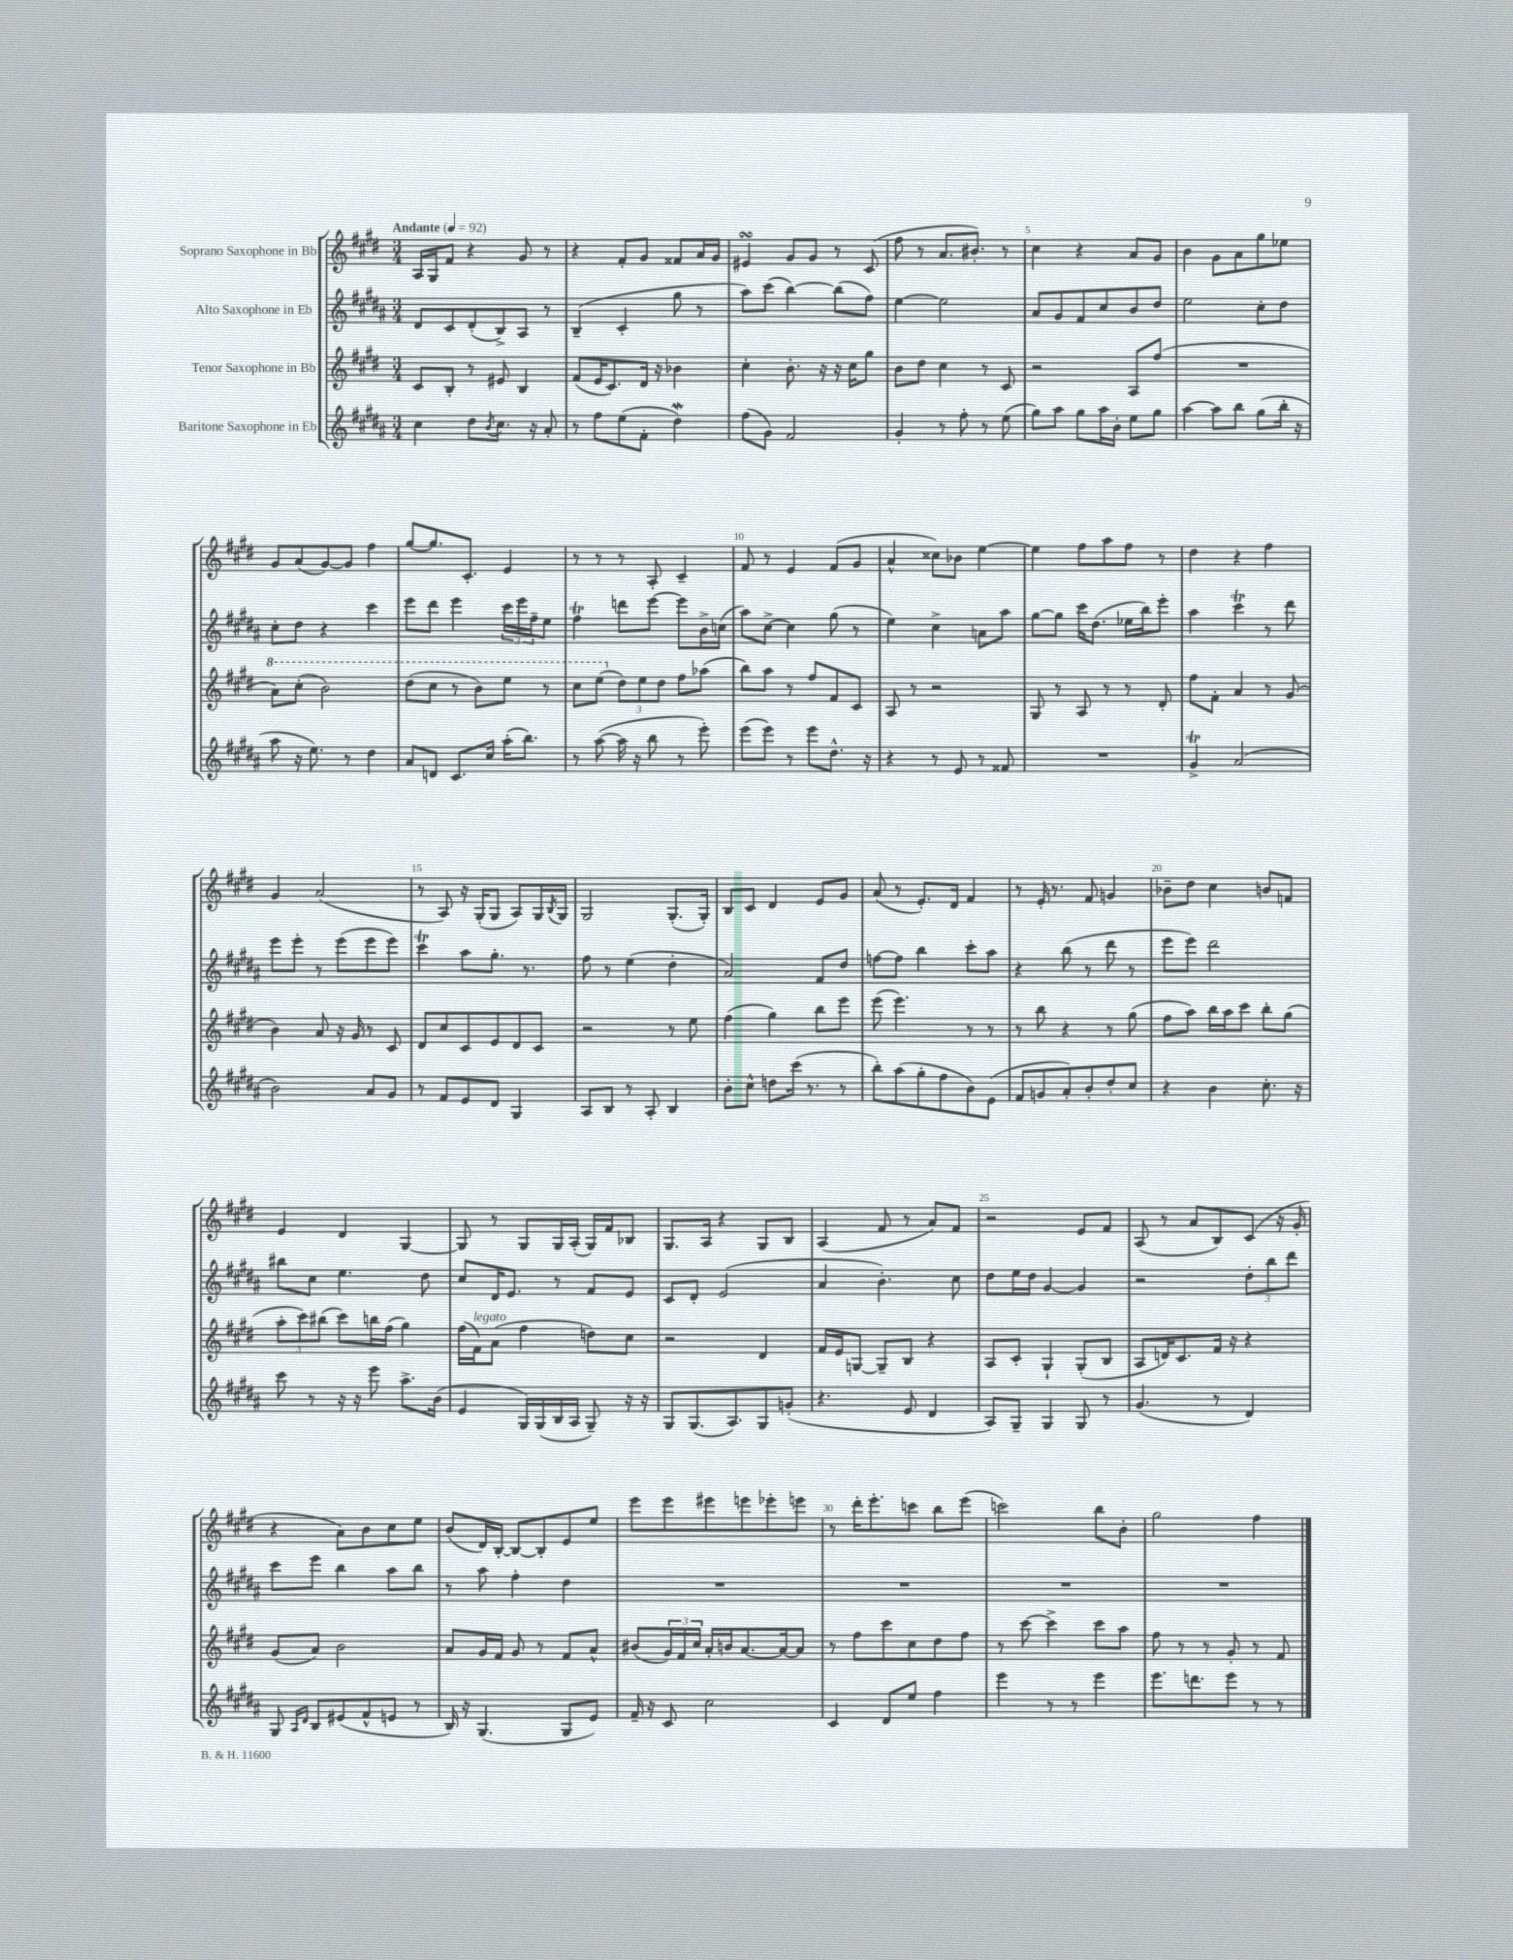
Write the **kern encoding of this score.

**kern	**kern	**kern	**kern
*staff4	*staff3	*staff2	*staff1
*clefG2	*clefG2	*clefG2	*clefG2
*k[f#c#g#d#a#]	*k[f#c#g#d#]	*k[f#c#g#d#a#]	*k[f#c#g#d#]
*M3/4	*M3/4	*M3/4	*M3/4
*MM92	*MM92	*MM92	*MM92
4cc#	8c#	8d#	16A
.	.	.	16G#
.	8B'	8c#	8f#
8dd#	8r	(8d#'	4r
8qb	.	.	.
8.cc#	8e#	8B^)	.
.	4B	8A#	8g#
16r	.	.	.
8a#'	.	8r	8r
=	=	=	=
8r	(8f#	(4B~	4r
8ff#	16e	.	.
.	8.c#)	.	.
(8ee	.	4c#'	8f#'
8f#'	16d#	.	8g#
.	16r	.	.
4dd#)	4b-	8gg#	8f##
.	.	8r	16a
.	.	.	16g#
=	=	=	=
(8ff#	4cc#'	8aa#)	4e#
8g#)	.	(8ccc#	.
2f#	8.b'	[4bb)	8g#
.	.	.	8g#
.	16r	.	.
.	16r	(8bb]	8r
.	16cc#	.	.
.	8gg#	8ff#)	(8c#
=	=	=	=
4g#'	8b	[4ee	8ff#
.	8dd#	.	8r
8r	4cc#	2ee]	8.a
8ff#'	.	.	.
.	.	.	8.b#')
8r	8r	.	.
(8ee	8c#	.	8r
=	=	=	=
8gg#)	2r	8a#	4cc#
8aa#	.	8g#	.
8gg#	.	8f#	4r
16aa#	.	8cc#	.
16b'	.	.	.
8ee	8A	8b	8a
8gg#	(8ff#	8dd#	8g#
=	=	=	=
[4aa#	2.r	2ee	4b
8aa#]	.	.	8g#
8bb	.	.	8a
(8gg#	.	8cc#'	8gg#
16bb'	.	8dd#	8ee-
16r	.	.	.
=	=	=	=
8aa#	8aa)	8cc#'	8g#
16r	(8ccc#'	8dd#	(8a
8.ee)	.	.	.
.	2bb)	4r	[8g#)
8r	.	.	8g#]
4dd#	.	4ccc#	4ff#
=	=	=	=
8a#	(8ddd#	8eee	[8gg#
8d	8ccc#	8ddd#	8.gg#]
8.c#	8r	4eee	.
.	.	.	8.c#'
.	8bb)	.	.
16cc#	.	.	.
(16aa#'	8eee	24ccc#	4e
.	.	24eee	.
8.bb)	.	.	.
.	.	24ff#~	.
.	8r	8ee	.
=	=	=	=
8r	8ccc#	4ff#	8r
([8aa#	(8eee	.	8r
16aa#]	12dd#)	8ddd	8r
16r	.	.	.
.	12ee	.	.
8bb	.	[8eee	8A'
.	12dd#	.	.
8r	8ff#	8eee]	4c#~
8eee')	(8aa-	16b^	.
.	.	(16cc	.
=	=	=	=
(8eee	8bb)	8aa#)	8f#
8eee)	8aa	[8cc#^	8r
8r	8r	4cc#]	4e
8eee	8ff#	.	.
8.dd#^^	8f#	(8gg#	(8f#
.	8c#	8r	8g#
16r	.	.	.
=	=	=	=
4r	8A	4ee)	4a^^
.	8r	.	.
8r	2r	4cc#^	8cc##)
8e	.	.	8b-
8r	.	8a	[4ee
8f##	.	8aa#	.
=	=	=	=
2.r	8G#	[8gg#	4ee]
.	8r	8gg#]	.
.	8A	16ccc#	8ff#
.	.	(8.dd#	.
.	8r	.	8aa
.	8r	16ee-	8ff#
.	.	16bb)	.
.	8d#'	8eee'	8r
=	=	=	=
4g#^	8ff#	4aa#	4dd#
.	8f#'	.	.
(2a#	4a	4ccc#	4r
.	8r	8r	4ff#
.	(8g#	8ddd#	.
=	=	=	=
2b)	4b)	8eee	4g#
.	.	8eee'	.
.	8a	8r	(2a
.	16r	(8eee	.
.	16g#	.	.
8a#	8r	8eee	.
8g#	8c#	8eee)	.
=	=	=	=
8r	8d#	4ccc#	8r
8f#	8cc#	.	8A)
8e	8c#	8aa#	16r
.	.	.	(16G#'
8d#	8e	8.gg#'	8G#
4G#	8d#	.	8A)
.	.	8.r	.
.	8c#	.	16G#
.	.	.	8qB
.	.	.	16G#
=	=	=	=
8A#	2r	8ff#	2G#
8B	.	8r	.
8r	.	(4ee	.
8A#'	.	.	.
4B	8r	4dd#'	(8.G#'
.	8ee	.	.
.	.	.	16G#')
=	=	=	=
8b'	(4ff#	2a#)	8B
8cc#^^	.	.	8c#
8dd	4gg#)	.	4d#
(16ccc#	.	.	.
8.r	.	.	.
.	8bb	8f#	8e
8r	8eee	8dd#	8g#
=	=	=	=
8bb')	(8eee	[8ff	(8a
(8aa#	4.eee)	8ff]	8r
8gg#'	.	4bb	8.e')
8ff#	.	.	.
.	.	.	16d#
8b)	8r	8ccc#'	4f#
(8e	8r	8aa#	.
=	=	=	=
8f#	8r	4r	8r
8g	8bb	.	16e'
.	.	.	8.r
8a#')	4r	(8bb	.
8b'	.	8r	8f#
8dd#'	8r	8ddd#	4g
8cc#	(8gg#	8r	.
=	=	=	=
4r	8ff#	8eee	8b-~
.	8aa)	8eee)	8dd#
4b	16bb	2ddd#	4cc#
.	16aa	.	.
.	8ccc#	.	.
8.cc#'	8bb'	.	8b
.	(8gg#	.	8f
16r	.	.	.
=	=	=	=
8ccc#	12aa'	8bb#	4e
.	12ccc#)	.	.
8r	.	8cc#	.
.	(12bb#	.	.
16r	8ccc#)	4.ee	4d#
16r	.	.	.
8eee	16bb	.	.
.	(16ff#	.	.
8.aa#^	4gg#)	.	[4G#
.	.	8dd#	.
(16b	.	.	.
=	=	=	=
4e	(16ff#	8cc#	8G#]
.	16f#)	.	.
.	(8a	16d#	8r
.	.	8.e	.
16G#)	4ff#	.	8G#
(16G#	.	.	.
16B	.	8r	16G#
16A#	.	.	(16A'
8G#~)	8dd)	8f#	16G#)
.	.	.	16f#
16r	8cc#	8e	8B-
16r	.	.	.
=	=	=	=
8G#	2r	8c#	8.G#
(8.G#	.	8d#'	.
.	.	.	16A
.	.	(2e	4r
8.A#)	.	.	.
8G#	4d#	.	8G#
(8g'	.	.	8B
=	=	=	=
4.r	16f#	4a#	(4A
.	16e	.	.
.	[8G	.	.
.	8G~]	4.b')	8f#
8e	8B	.	8r
4d#	4r	.	8a)
.	.	8cc#	8f#
=	=	=	=
8A#)	8A	8dd#	2r
8G#~	8c#'	16ee	.
.	.	16dd#	.
4G#	4G#`	[4g#	.
8G#	(8G#'	4g#]	8e
8r	8B	.	8f#
=	=	=	=
(4.g#	8A	2r	(8A
.	16d)	.	8r
.	8.c#	.	.
.	.	.	8a
8r	16f#	.	8B)
.	16r	.	.
4d#)	4r	12dd#'	(8c#
.	.	12bb	.
.	.	.	16r
.	.	12ddd#	.
.	.	.	16g#'
=	=	=	=
8G#	(8g#	8ccc#	4r
16qqA#	.	.	.
16qqd#	.	.	.
8B	8a)	8eee	.
(8e#	2b	4bb	8a)
8f#^^	.	.	8b
8e	.	8aa#	8cc#
8r	.	8bb	8ee
=	=	=	=
16B)	8a	8r	(8b
16r	.	.	.
(4.G#	16g#	8aa#	16d#)
.	16f#	.	[16B'
.	8g#	4ff#'	8B_
.	8r	.	8B']
8G#	8f#	4dd#	8e
8e)	8a^^	.	8ee
=	=	=	=
16f#~	(8b#	2.r	8eee
16r	.	.	.
8c#	24g#)	.	8eee
.	24f#	.	.
.	24cc#	.	.
2cc#	16a'	.	8eee#
.	16b	.	.
.	[8.a	.	8eee
.	.	.	8eee-'
.	16a_	.	.
.	8a]	.	8eee
=	=	=	=
4c#	8r	2.r	8r
.	8ff#	.	16ddd#'
.	.	.	8.eee'
8d#	8ccc#	.	.
8ee	8cc#	.	8ccc
4ff#	8dd#	.	8bb
.	8ff#	.	(8eee
=	=	=	=
4eee	8r	2.r	2ccc)
.	[8ccc#	.	.
8r	4ccc#^]	.	.
8r	.	.	.
4eee	8ccc#	.	8bb
.	8aa	.	8b'
=	=	=	=
8.eee	8ff#	2.r	2gg#
.	8r	.	.
8.ddd	.	.	.
.	8r	.	.
8eee	8g#'	.	.
8r	8r	.	4ff#
8r	8f#	.	.
==	==	==	==
*-	*-	*-	*-
